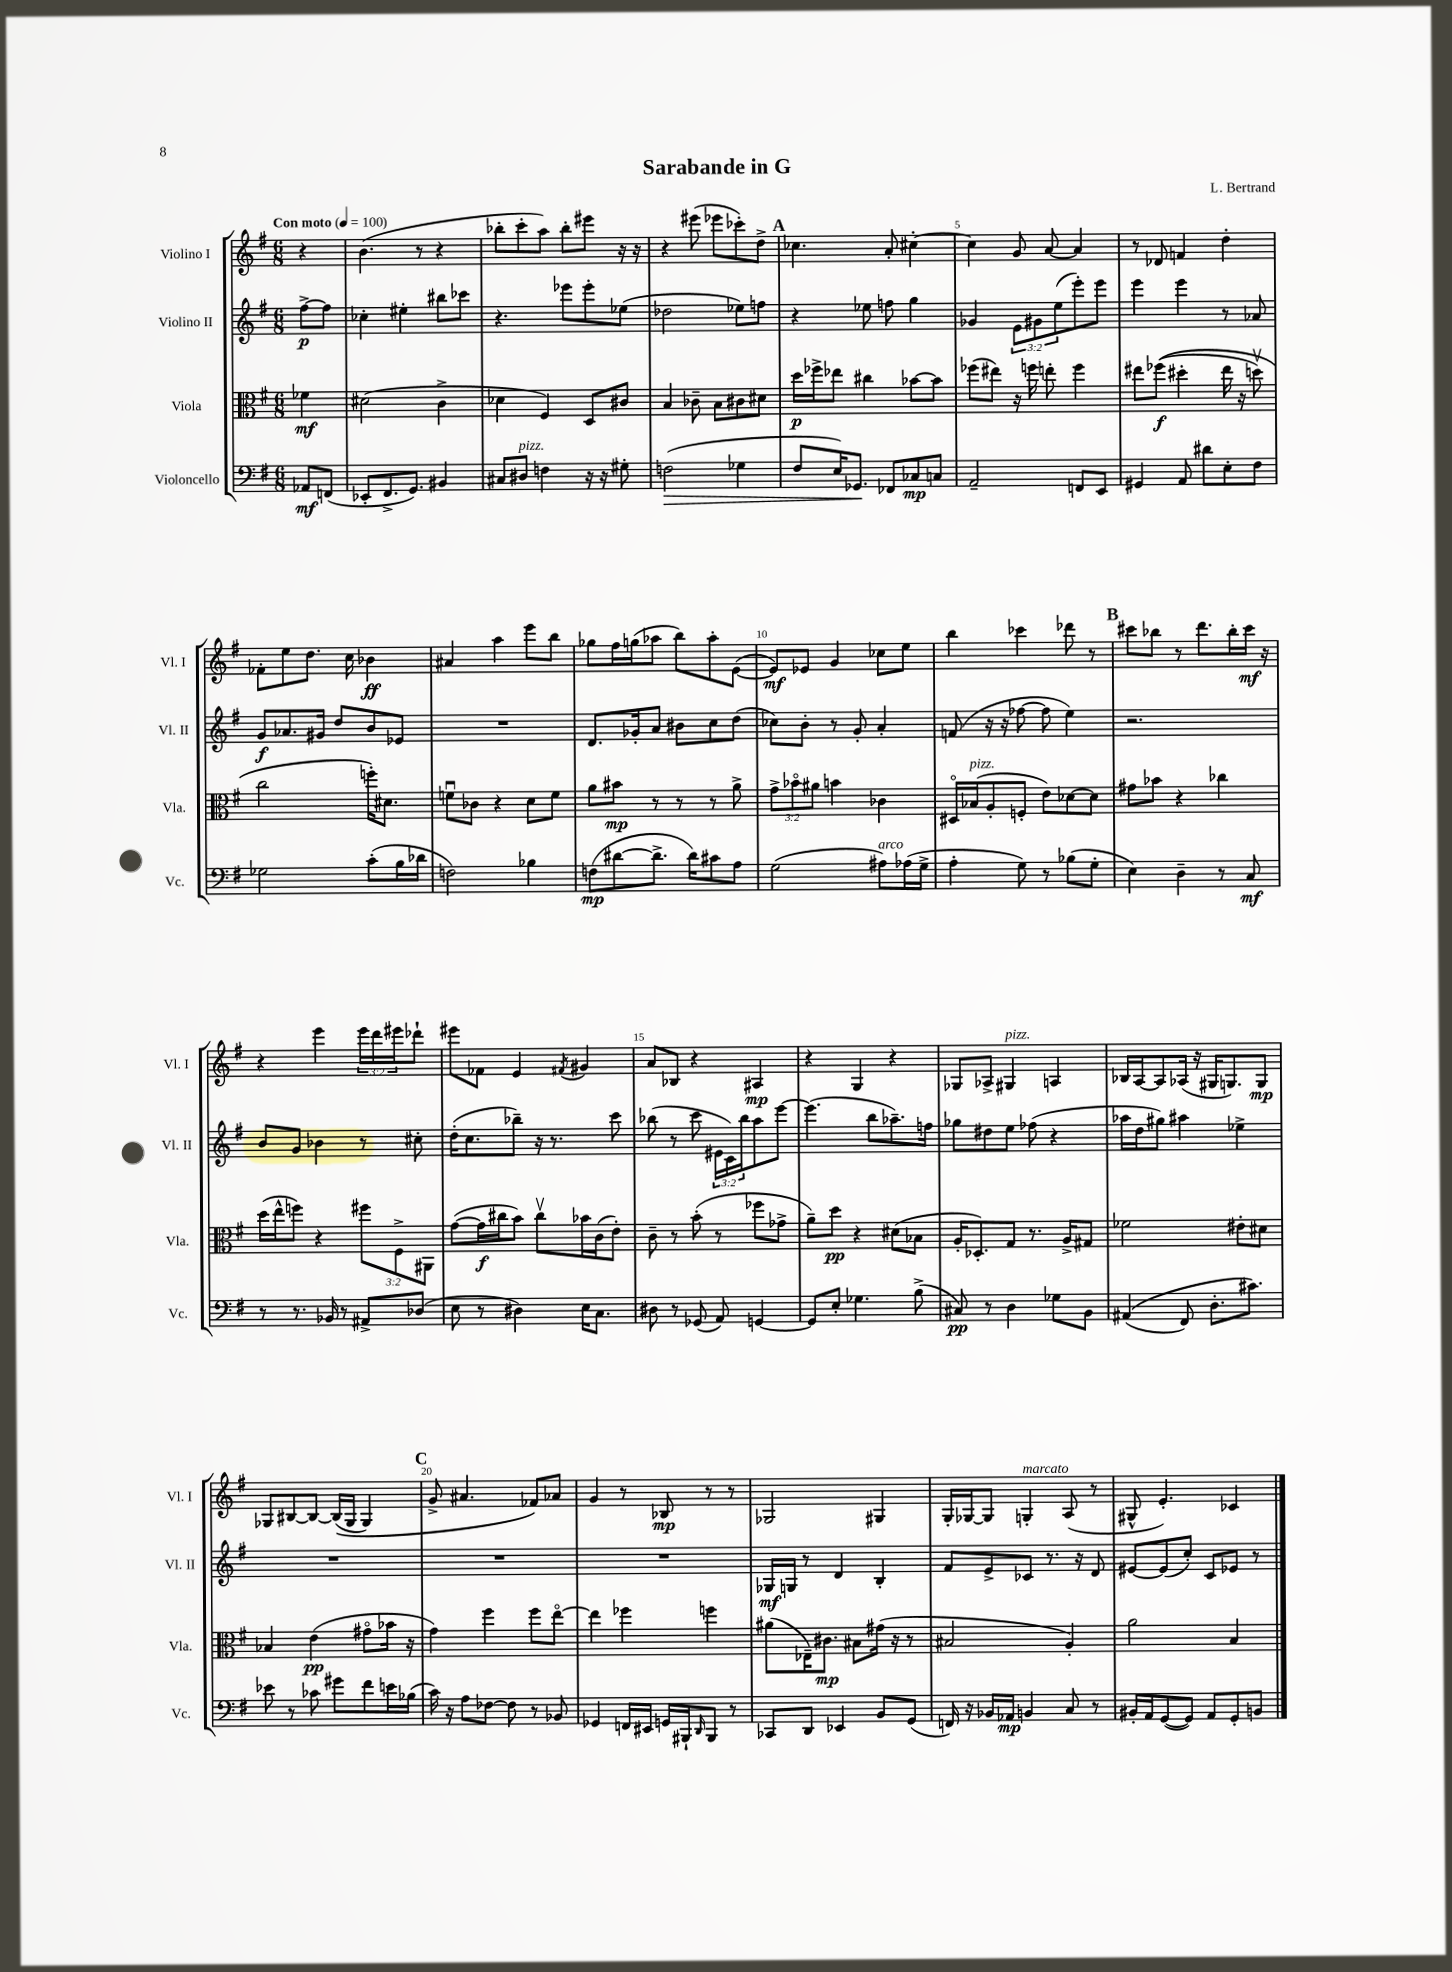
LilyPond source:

\header { title = "Sarabande in G" composer = "L. Bertrand" }
<<
\new StaffGroup <<
\new Staff = "s0" \with { instrumentName = "Violino I" shortInstrumentName = "Vl. I" } {
    \clef treble \key g \major \numericTimeSignature \time 6/8 \override Staff.TupletNumber.text = #tuplet-number::calc-fraction-text \partial 4 \tempo "Con moto" 4 = 100
    r4 |
    b'4.( r8 r4 |
    bes''8-. c'''8-. a''8) bes''8-. eis'''8 r16 r16 |
    r4 eis'''8( ees'''8 ces'''8-.) d''8-> |
    \mark \markup { \bold "A" } ces''4. a'8-. cis''4~-. |
    cis''4 g'8 a'8~ a'4 |
    r8 des'8 f'4 d''4-. |
    fes'8-. e''8 d''8. c''16 bes'4\ff |
    ais'4 a''4 e'''8 b''8 |
    ges''8 fis''16 g''16( aes''8 b''8) aes''8-. e'8~( |
    e'8\mf) ees'8 g'4 ces''8 e''8 |
    b''4 ces'''4 des'''8 r8 |
    \mark \markup { \bold "B" } cis'''8 bes''8 r8 d'''8. bes''16-. cis'''16\mf r16 |
    r4 e'''4 \tuplet 3/2 { e'''16 d'''16 eis'''16 } des'''8-! |
    eis'''8 fes'8 e'4 \acciaccatura { fis'8 } gis'4 |
    a'8 bes8 r4 ais4\mp |
    r4 g4 r4 |
    ges8 aes8-> gis4^\markup { \italic "pizz." } a4 |
    bes16 a16~ a8 aes16( r16 gis16 g8.) g8\mp |
    ges8 bis8~ bis8~ bis16(\( ges16 ges4) |
    \mark \markup { \bold "C" } g'8-> ais'4. fes'8\) aes'8 |
    g'4 r8 bes8\mp r8 r8 |
    ges2 gis4 |
    g16-. ges16~ ges8 g4-.^\markup { \italic "marcato" } a8( r8 |
    gis8-^ e'4.-.) ces'4 \bar "|." |
}
\new Staff = "s1" \with { instrumentName = "Violino II" shortInstrumentName = "Vl. II" } {
    \clef treble \key g \major \numericTimeSignature \time 6/8 \override Staff.TupletNumber.text = #tuplet-number::calc-fraction-text \partial 4
    fis''8~->\p fis''8 |
    ces''4-. eis''4-. bis''8 ces'''8 |
    r4. ees'''8 ees'''8-. ees''8( |
    des''2 ees''8) f''8 |
    \mark \markup { \bold "A" } r4 ees''8 f''8 g''4 |
    ges'4 \tuplet 3/2 { e'8 gis'8 e''8( } e'''8-.) e'''8 |
    e'''4 e'''4 r8 aes'8 |
    g'8\f aes'8. gis'16 d''8 b'8 ees'8 |
    R2. |
    d'8. ges'16-. a'8 bis'8 c''8 d''8( |
    ces''8) b'8-. r8 g'8-. a'4-. |
    f'8( r16 r16 fes''8~ fes''8 e''4) |
    \mark \markup { \bold "B" } r2. |
    b'8 g'8 bes'4 r8 cis''8-. |
    d''16-.( c''8. bes''8--) r16 r8. c'''8 |
    bes''8( r8 c'''8 \tuplet 3/2 { eis'16 c'16) bes''16 } a''8 e'''8~ |
    e'''4.( b''8 aes''8.--) f''16 |
    ges''8 dis''8 e''8 fes''8( r4 |
    aes''16 d''16 gis''8) ais''4 ees''4-> |
    R2. |
    \mark \markup { \bold "C" } R2. |
    R2. |
    ges16\mf g16 r8 d'4 b4-. |
    fis'8 e'8-> ces'8 r8. r16 d'8 |
    eis'8~ eis'8( c''8-.) c'8 ees'8 r8 \bar "|." |
}
\new Staff = "s2" \with { instrumentName = "Viola" shortInstrumentName = "Vla." } {
    \clef alto \key g \major \numericTimeSignature \time 6/8 \override Staff.TupletNumber.text = #tuplet-number::calc-fraction-text \partial 4
    fes'4\mf |
    dis'2( c'4-> |
    des'4 fis4) d8 cis'8 |
    b4 ces'8-- b8 cis'8 dis'8 |
    \mark \markup { \bold "A" } d''16\p fes''16-> ees''8 cis''4 bes'8~ bes'8 |
    fes''8( eis''8) r16 f''16 e''8-. f''4 |
    eis''8 fes''8\f(\( dis''4-. eis''16 r16 d''8\upbow) |
    c''2 f''16-.\) dis'8. |
    f'8\downbow ces'8 r4 d'8 f'8 |
    a'8 bis'8\mp r8 r8 r8 a'8-> |
    \tuplet 3/2 { g'8-> bes'8\flageolet ais'8 } b'4 ces'4 |
    dis16\flageolet bes16^\markup { \italic "pizz." }( a8-. f8-. e'8) des'8~ des'8 |
    \mark \markup { \bold "B" } gis'8 bes'8 r4 ces''4 |
    d''16( e''16-^ f''8) r4 \tuplet 3/2 { fis''8 fis8-> ais,8 } |
    g'8~( g'16\f cis''16 b'8) cis''8\upbow bes'16 c'16( e'8-.) |
    c'8-- r8 b'8-.( r8 fes''8 ges'8-> |
    a'8--) d''8\pp r4 dis'8( bes8 |
    a16-. des8.-.) g8 r8. a16-> gis8 |
    fes'2 eis'8-. dis'8 |
    bes4 e'4\pp( gis'8\flageolet bes'16 r16 |
    \mark \markup { \bold "C" } g'4) fis''4 fis''8 e''8~\flageolet |
    e''4 fes''4 f''4 |
    ais'8( ees16--) cis'8.\mp bis8 gis'16( r16 r8 |
    bis2 a4-.) |
    a'2 b4 \bar "|." |
}
\new Staff = "s3" \with { instrumentName = "Violoncello" shortInstrumentName = "Vc." } {
    \clef bass \key g \major \numericTimeSignature \time 6/8 \partial 4
    aes,8\mf f,8( |
    ees,8-. fis,8.-> g,8.) bis,4 |
    cis8 dis8^\markup { \italic "pizz." } f4 r16 r16 gis8-. |
    f2\>( ges4 |
    \mark \markup { \bold "A" } fis8 e16) ges,8.\! fes,8 ces8\mp c8 |
    a,2-- f,8 e,8 |
    gis,4 a,8 dis'8 e8-. fis8 |
    ges2 c'8-.( b16 des'16 |
    f2) bes4 |
    f8\mp( dis'8~ dis'8.-> dis'16) cis'8 a8 |
    g2( ais8^\markup { \italic "arco" }) aes16( g16-> |
    a4-. g8) r8 bes8( g8-. |
    \mark \markup { \bold "B" } e4) d4-- r8 c8\mf |
    r8 r8. bes,16 r8 ais,8-> des8( |
    e8 r8 dis4) e16 c8. |
    dis8 r8 ges,8( a,8) g,4~ |
    g,8 e8-. ges4. b8->( |
    cis8\pp) r8 d4 ges8 b,8 |
    ais,4(\( fis,8) d8.-. cis'8.\) |
    ees'8 r8 ces'8 gis'8 fis'8 e'16 bes16( |
    \mark \markup { \bold "C" } c'16) r16 a8 fes8~ fes8 r8 bes,8 |
    ges,4 f,16 eis,16 g,16 bis,,16-! \grace { d,16 } bis,,8 r8 |
    ces,8 d,8 ees,4 b,8 g,8( |
    f,16) r16 bes,16 aes,16\mp b,4 c8 r8 |
    bis,16-. a,16 g,8~( g,8) a,8 g,8-. b,8 \bar "|." |
}
>>
>>
\layout { \context { \Score \override BarNumber.break-visibility = ##(#f #t #t) barNumberVisibility = #(every-nth-bar-number-visible 5) } }
